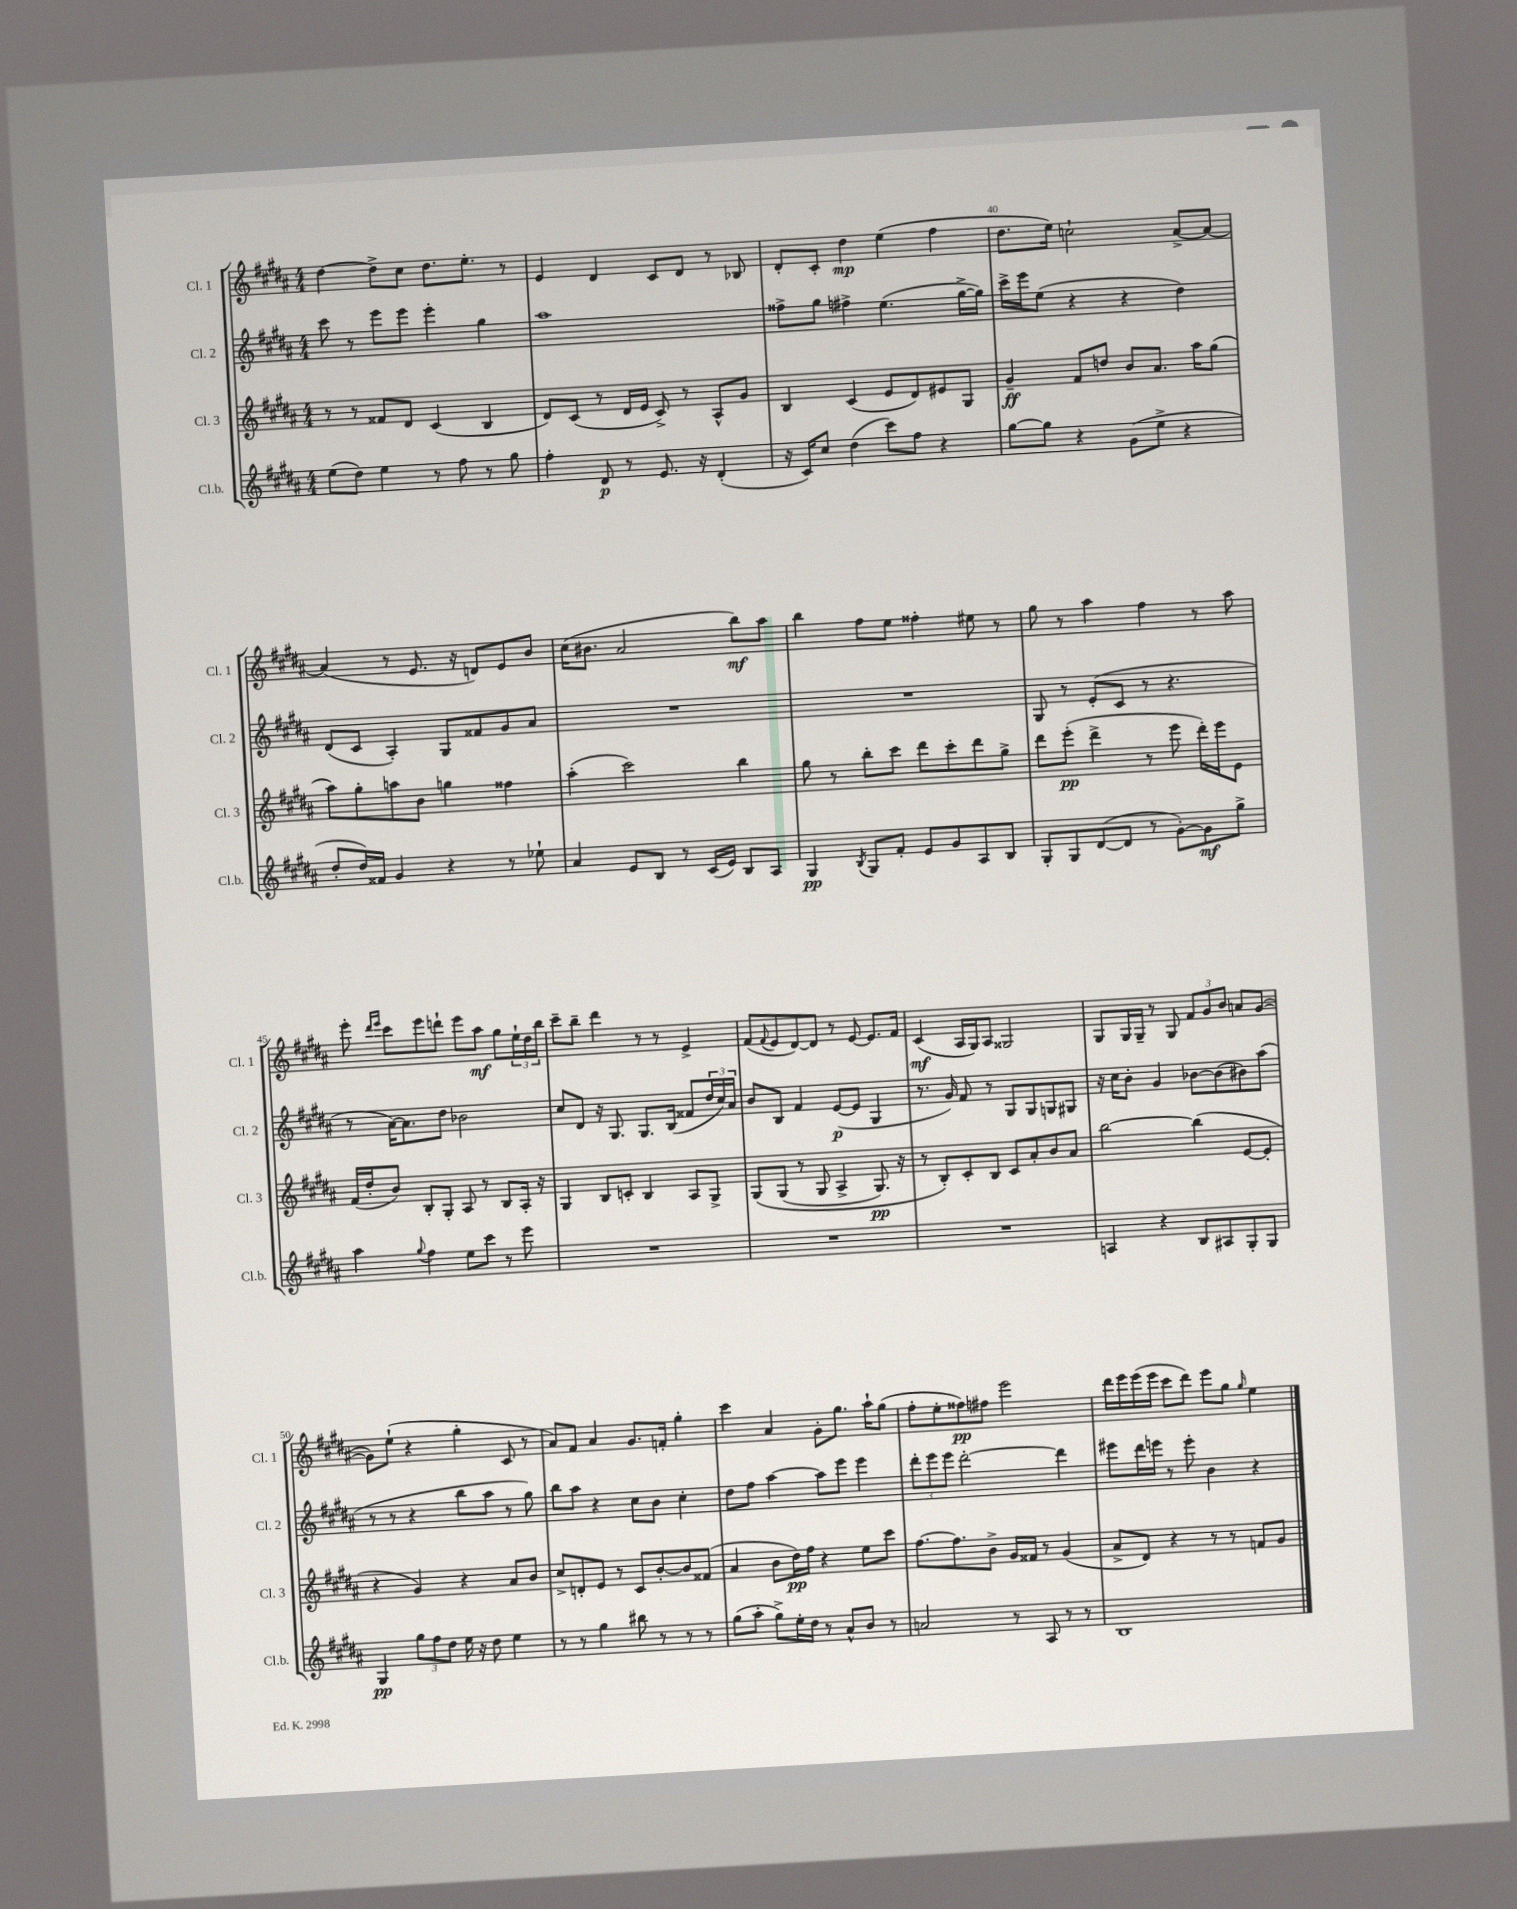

**kern	**kern	**kern	**kern
*staff4	*staff3	*staff2	*staff1
*clefG2	*clefG2	*clefG2	*clefG2
*k[f#c#g#d#a#]	*k[f#c#g#d#a#]	*k[f#c#g#d#a#]	*k[f#c#g#d#a#]
*M4/4	*M4/4	*M4/4	*M4/4
(8ee	8r	8ccc#	[4dd#
8dd#)	8r	8r	.
4ee	8f##	8eee	8dd#^]
.	8d#	8eee	8cc#
8r	(4c#	4eee'	8.dd#
8ff#	.	.	.
.	.	.	8.ee'
8r	4B	4gg#	.
8gg#	.	.	8r
=	=	=	=
4ff#'	8d#)	1aa#	4e
.	(8c#	.	.
8d#	8r	.	4d#
8r	16d#	.	.
.	16e	.	.
8.e	8c#^)	.	8c#
.	8r	.	8d#
16r	.	.	.
(4d#'	8A#^^	.	8r
.	8g#	.	8B-
=	=	=	=
16r	4B	8ff##^	8d#'
16c#)	.	.	.
8cc#	.	8gg#	8c#'
(4dd#	(4c#	4ff#^	4dd#
8ccc#)	8e	(4.ee	(4ee
8ff#	8d#)	.	.
4r	8e#	.	4ff#
.	8G#	[16gg#^	.
.	.	16gg#])	.
=	=	=	=
[8gg#	4g#~	16ccc#^	8.dd#
.	.	16eee	.
8gg#]	.	(8ee	.
.	.	.	16ee)
4r	8f#	4r	2cc`
.	8dd	.	.
(8g#	8b	4r	.
8ee^	8.a#	.	.
4r	.	4dd#)	[8a#^
.	16aa#	.	.
.	(8gg#	.	8a#_
=	=	=	=
8dd#'	8aa#)	(8d#	(4a#]
16dd#)	8gg#'	8c#	.
16f##	.	.	.
4g#	8aa	4A#')	8r
.	8b	.	8.e
4r	4gg	8G#	.
.	.	.	16r
.	.	8f##	8d)
8r	4ff##	8g#	8e
8ee-`	.	8a#	8b
=	=	=	=
4a#	(4aa#'	1r	(16cc#
.	.	.	8.b#
8e	2ccc#)	.	2a#
8B	.	.	.
8r	.	.	.
(16c#	.	.	.
16e)	.	.	.
8B	4bb	.	8bb)
8A#	.	.	8aa#
=	=	=	=
4G#	8gg#	1r	4bb
.	8r	.	.
8qB	.	.	.
8G#	8bb'	.	8ff#
8f#'	8ccc#	.	8ee
8e	8ddd#	.	4ff##'
8g#	8ccc#'	.	.
8A#	8ddd#	.	8ee#
8B	8gg#^	.	8r
=	=	=	=
8G#'	8ddd#	8G#	8gg#
8G#	(8eee'	8r	8r
([8d#	4ddd#^	(8e'	4aa#
8d#]	.	8c#	.
8r	8r	8r	4ff#
[8g#')	8eee	4.r	.
8g#]	16ddd#')	.	8r
.	16eee	.	.
8gg#^	8e	.	8aa#
=	=	=	=
4aa#	(16f#	8r	8eee'
.	16dd#'	.	.
.	.	.	16qqddd#
.	.	.	16qqeee
.	8b)	[16a#)	8ccc#
.	.	8.a#]	.
8qqgg#	.	.	.
4ff#	8B'	.	8eee
.	8G#'	8dd#	8ddd`
8ee	8A#	2b-	8eee
8ccc#	8r	.	8aa#
8r	8B	.	8gg#
8eee	16A#'	.	24ee`
.	.	.	24dd#
.	16r	.	.
.	.	.	24bb
=	=	=	=
1r	4G#	8cc#	8ccc#~
.	.	8d#	8bb~
.	8B	16r	4ddd#
.	.	8.G#	.
.	8c'	.	.
.	4B	8.G#	8r
.	.	.	8r
.	.	(16B	.
.	8A#	8f##	4e^
.	8G#^	24dd#	.
.	.	24cc#)	.
.	.	24a#	.
=	=	=	=
1r	&(8G#	8b	(8f#
.	.	.	8qqf#
.	(8G#	8B	8e
.	8r	4f#	[8d#)
.	8G#	.	8d#]
.	4A#^	([8e	8r
.	.	8e]	[8e
.	8.G#)	4G#	8.e]
.	16r	.	16f#
=	=	=	=
1r	8r	8.r	(4c#
.	8B'&)	.	.
.	.	16g#)	.
.	8c#'	8f#	16A#
.	.	.	16G#)
.	8B	8r	8A#
.	8c#	8G#	2G##
.	8a#'	8G#	.
.	8b	8G	.
.	8a#	8G#	.
=	=	=	=
4A	[2bb	16r	8G#
.	.	16cc#	.
.	.	8b'	16G#
.	.	.	16G#~
4r	.	4g#	8r
.	.	.	8G#
8B	(4bb]	[8b-	12f#
.	.	.	12g#
8A#	.	(8b-]	.
.	.	.	12b
8G#'	[8e	8b#)	8a
8G#	8e']	(8aa#	([8g#
=	=	=	=
4G#	4r	8r	8g#])
.	.	8r	(8ee`
12gg#	4g#)	4r	4r
12ff#	.	.	.
12dd#	.	.	.
16ee	4r	8bb	4gg#'
16r	.	.	.
8dd#	.	8aa#	.
4ee	8a#	8r	8c#
.	8b	8gg#)	8r
=	=	=	=
8r	8cc#^	8bb	8a#)
8r	8d'	8aa#	8f#
4gg#	8e	4r	4a#
.	8r	.	.
8bb#	8c#	8cc#	8.g#
8r	[8b'	8b	.
.	.	.	16f'
8r	8b]	4cc#'	4gg#'
8r	(8f##	.	.
=	=	=	=
(8gg#	4a#	8dd#	4ccc#
8aa#'	.	8ff#	.
8gg#^)	8b	[4aa#	4a#
16ee'	16dd#)	.	.
16dd#	16ff#	.	.
8r	4r	8aa#]	8g#'
8a#^^	.	8eee	8.gg#
8b	8ee	4eee	.
.	.	.	16aa#`
8r	8ccc#	.	(8gg#
=	=	=	=
2a	[8.ff#	12ddd#'	8ff#'
.	.	12eee	.
.	.	.	8ee'
.	.	12eee	.
.	8.ff#]	.	.
.	.	[2ddd#'	8ff##)
.	8b^	.	8ff#
8r	16g#	.	2eee
.	16f##	.	.
8A#	8r	.	.
8r	(4g#	4ddd#]	.
8r	.	.	.
=	=	=	=
1B	8a#^	8eee#	16ddd#
.	.	.	16eee
.	8d#)	16ddd#	(16eee
.	.	16eee	16eee
.	4r	8r	8ccc#
.	.	8eee'	8ddd#)
.	8r	4b	8eee
.	8r	.	8gg#
.	.	.	16qqgg#
.	8f	4r	4ee
.	8g#	.	.
==	==	==	==
*-	*-	*-	*-
